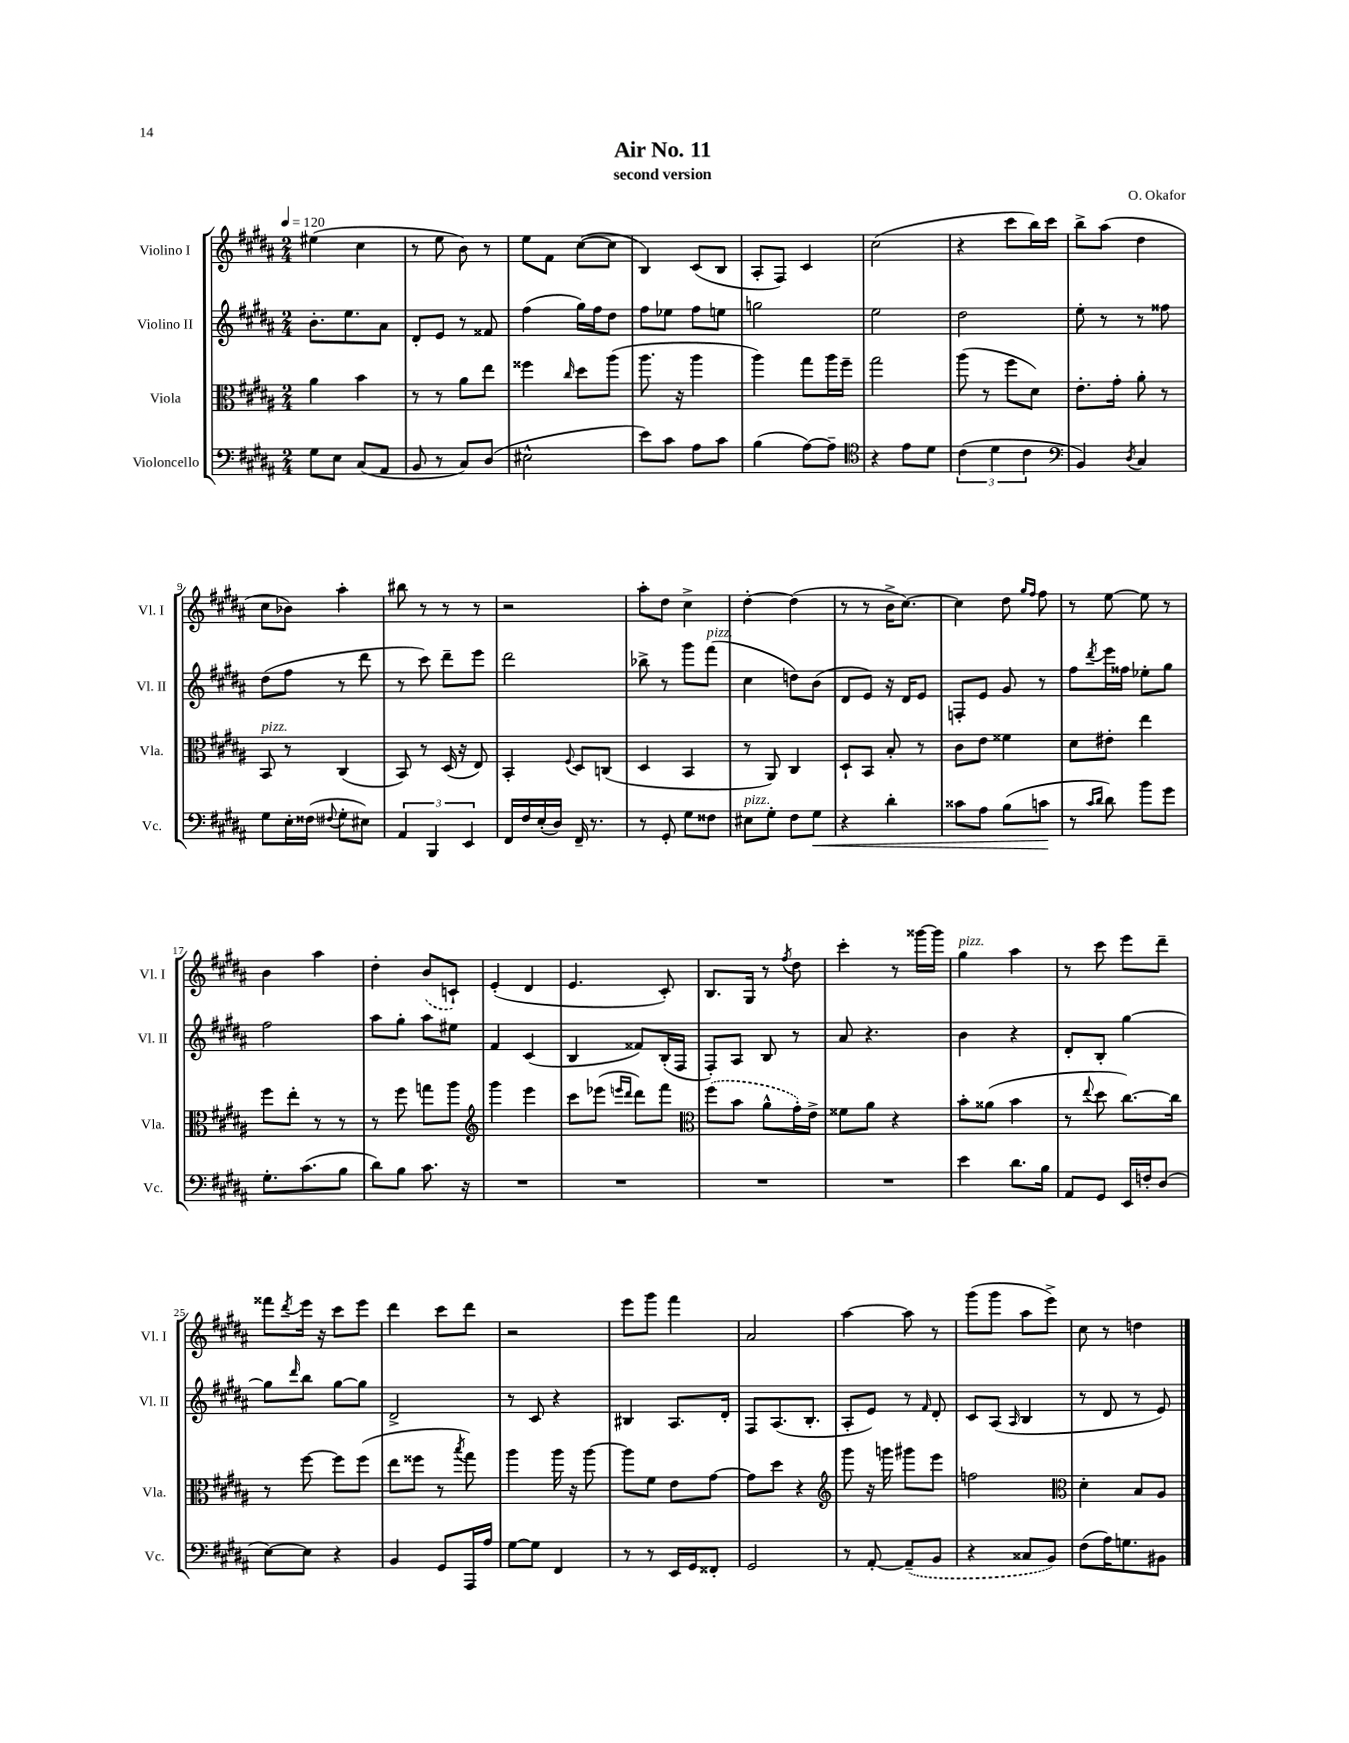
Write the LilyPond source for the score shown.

\header { title = "Air No. 11" composer = "O. Okafor" subtitle = "second version" }
<<
\new StaffGroup <<
\new Staff = "s0" \with { instrumentName = "Violino I" shortInstrumentName = "Vl. I" } {
    \clef treble \key b \major \numericTimeSignature \time 2/4 \tempo 4 = 120
    eis''4( cis''4 |
    r8 e''8 b'8) r8 |
    e''8 fis'8 cis''8~( cis''8 |
    b4) cis'8( b8 |
    ais8-. fis8) cis'4 |
    cis''2( |
    r4 cis'''8 b''16) cis'''16 |
    b''8-> ais''8( dis''4 |
    cis''8 bes'8) ais''4-. |
    bis''8 r8 r8 r8 |
    r2 |
    ais''8-. dis''8 cis''4-> |
    dis''4~-. dis''4( |
    r8 r8 b'16-> cis''8.~) |
    cis''4 dis''8 \grace { gis''16 fis''16 } fis''8 |
    r8 e''8~ e''8 r8 |
    b'4 ais''4 |
    dis''4-. \once \slurDashed b'8( c'8-!) |
    e'4-.( dis'4 |
    e'4. cis'8-.) |
    b8. gis16 r8 \acciaccatura { fis''8 } dis''8 |
    cis'''4-. r8 gisis'''16~ gisis'''16 |
    gis''4^\markup { \italic "pizz." } ais''4 |
    r8 cis'''8 e'''8 dis'''8-- |
    fisis'''8 \acciaccatura { dis'''8 } e'''16 r16 cis'''8 e'''8 |
    dis'''4 cis'''8 dis'''8 |
    r2 |
    e'''8 gis'''8 fis'''4 |
    ais'2 |
    ais''4~ ais''8 r8 |
    gis'''8( gis'''8 ais''8 e'''8->) |
    cis''8 r8 d''4 \bar "|." |
}
\new Staff = "s1" \with { instrumentName = "Violino II" shortInstrumentName = "Vl. II" } {
    \clef treble \key b \major \numericTimeSignature \time 2/4
    b'8.-. e''8. ais'8 |
    dis'8-. e'8 r8 fisis'8 |
    fis''4( gis''16) fis''16 dis''8 |
    fis''8 ees''8 fis''8 e''8 |
    g''2 |
    e''2 |
    dis''2 |
    e''8-. r8 r8 fisis''8 |
    dis''8( fis''8 r8 dis'''8 |
    r8 cis'''8) dis'''8-- e'''8 |
    dis'''2 |
    bes''8-> r8 gis'''8 fis'''8^\markup { \italic "pizz." }( |
    cis''4 d''8) b'8( |
    dis'8 e'8) r16 dis'16 e'8 |
    f8-. e'8 gis'8 r8 |
    fis''8 \acciaccatura { dis'''8 } e'''16 fisis''16 ees''8-. gis''8 |
    fis''2 |
    ais''8 gis''8-. ais''8 eis''8 |
    fis'4 cis'4( |
    b4 fisis'8) b16-.( fis16 |
    fis8-.) ais8 b8 r8 |
    ais'8 r4. |
    b'4 r4 |
    dis'8-. b8-. gis''4~ |
    gis''8 \grace { dis'''16 } b''8 gis''8~ gis''8 |
    dis'2-> |
    r8 cis'8 r4 |
    bis4 ais8. dis'16-. |
    fis8 ais8.( b8.-. |
    ais8-. e'8) r8 \grace { fis'16 } dis'8-. |
    cis'8 ais8( \grace { ais16 } b4 |
    r8 dis'8 r8 e'8) \bar "|." |
}
\new Staff = "s2" \with { instrumentName = "Viola" shortInstrumentName = "Vla." } {
    \clef alto \key b \major \numericTimeSignature \time 2/4
    ais'4 b'4 |
    r8 r8 ais'8 e''8 |
    fisis''4 \grace { cis''16 } dis''8 ais''8( |
    ais''8. r16 ais''4 |
    ais''4) gis''8 ais''16 fis''16-- |
    gis''2 |
    ais''8( r8 fis''8 dis'8) |
    e'8.-. gis'16-. ais'8-. r8 |
    b,8^\markup { \italic "pizz." } r8 cis4( |
    b,8) r8 dis16( r16 e8) |
    b,4-. \appoggiatura { fis8 } dis8 c8( |
    dis4 b,4 |
    r8 ais,8) cis4 |
    dis8-! b,8 b8-. r8 |
    cis'8 e'8 fisis'4 |
    dis'8 eis'8-. e''4 |
    fis''8 e''8-. r8 r8 |
    r8 fis''8 g''8 ais''8 |
    \clef treble gis'''4 e'''4 |
    cis'''8 ees'''8( \grace { e'''16 dis'''16 } dis'''8) fis'''8 |
    \clef alto \once \slurDashed fis''8( b'8 ais'8-^ gis'16-.) e'16-> |
    fisis'8 ais'8 r4 |
    b'8-. aisis'8( b'4 |
    r8 \appoggiatura { e''8 } dis''8 cis''8.~) cis''16 |
    r8 fis''8~ fis''8 fis''8( |
    e''8 fisis''8 r8 \acciaccatura { b''8 } gis''8) |
    ais''4 ais''16 r16 ais''8~ |
    ais''8 fis'8 e'8 gis'8~ |
    gis'8 dis''8 r4 |
    \clef treble gis'''8 r16 g'''16 gis'''8 e'''8 |
    f''2 |
    \clef alto dis'4-. b8 ais8 \bar "|." |
}
\new Staff = "s3" \with { instrumentName = "Violoncello" shortInstrumentName = "Vc." } {
    \clef bass \key b \major \numericTimeSignature \time 2/4
    gis8 e8 cis8( ais,8 |
    b,8 r8 cis8) dis8( |
    eis2-^ |
    e'8) cis'8 ais8 cis'8 |
    b4( ais8~) ais8-- |
    \clef tenor r4 e'8 dis'8 |
    \tuplet 3/2 { cis'4( dis'4 cis'4 } |
    \clef bass b,4) \acciaccatura { dis8 } cis4 |
    gis8 e16-. fisis16( \appoggiatura { fis8 } gis8-. eis8) |
    \tuplet 3/2 { ais,4 b,,4 e,4 } |
    fis,16 fis16 e16-.( dis16) fis,16-- r8. |
    r8 gis,8-. gis8 fisis8 |
    eis8^\markup { \italic "pizz." } gis8-. fis8 gis8\< |
    r4 dis'4-. |
    cisis'8 ais8 b8( c'8\! |
    r8 \grace { cis'16 dis'16 } dis'8) b'8 gis'8 |
    gis8.-. cis'8.( b8 |
    dis'8) b8 cis'8. r16 |
    R2 |
    R2 |
    R2 |
    R2 |
    e'4 dis'8. b16 |
    ais,8 gis,8 e,16 f16-. dis8( |
    e8~) e8 r4 |
    b,4 gis,8 ais,,16 ais16 |
    gis8~ gis8 fis,4 |
    r8 r8 e,16 gis,16 fisis,8-. |
    gis,2 |
    r8 ais,8~-. \once \slurDashed ais,8--( b,8 |
    r4 cisis8 b,8) |
    fis8( ais16) g8. bis,8 \bar "|." |
}
>>
>>
